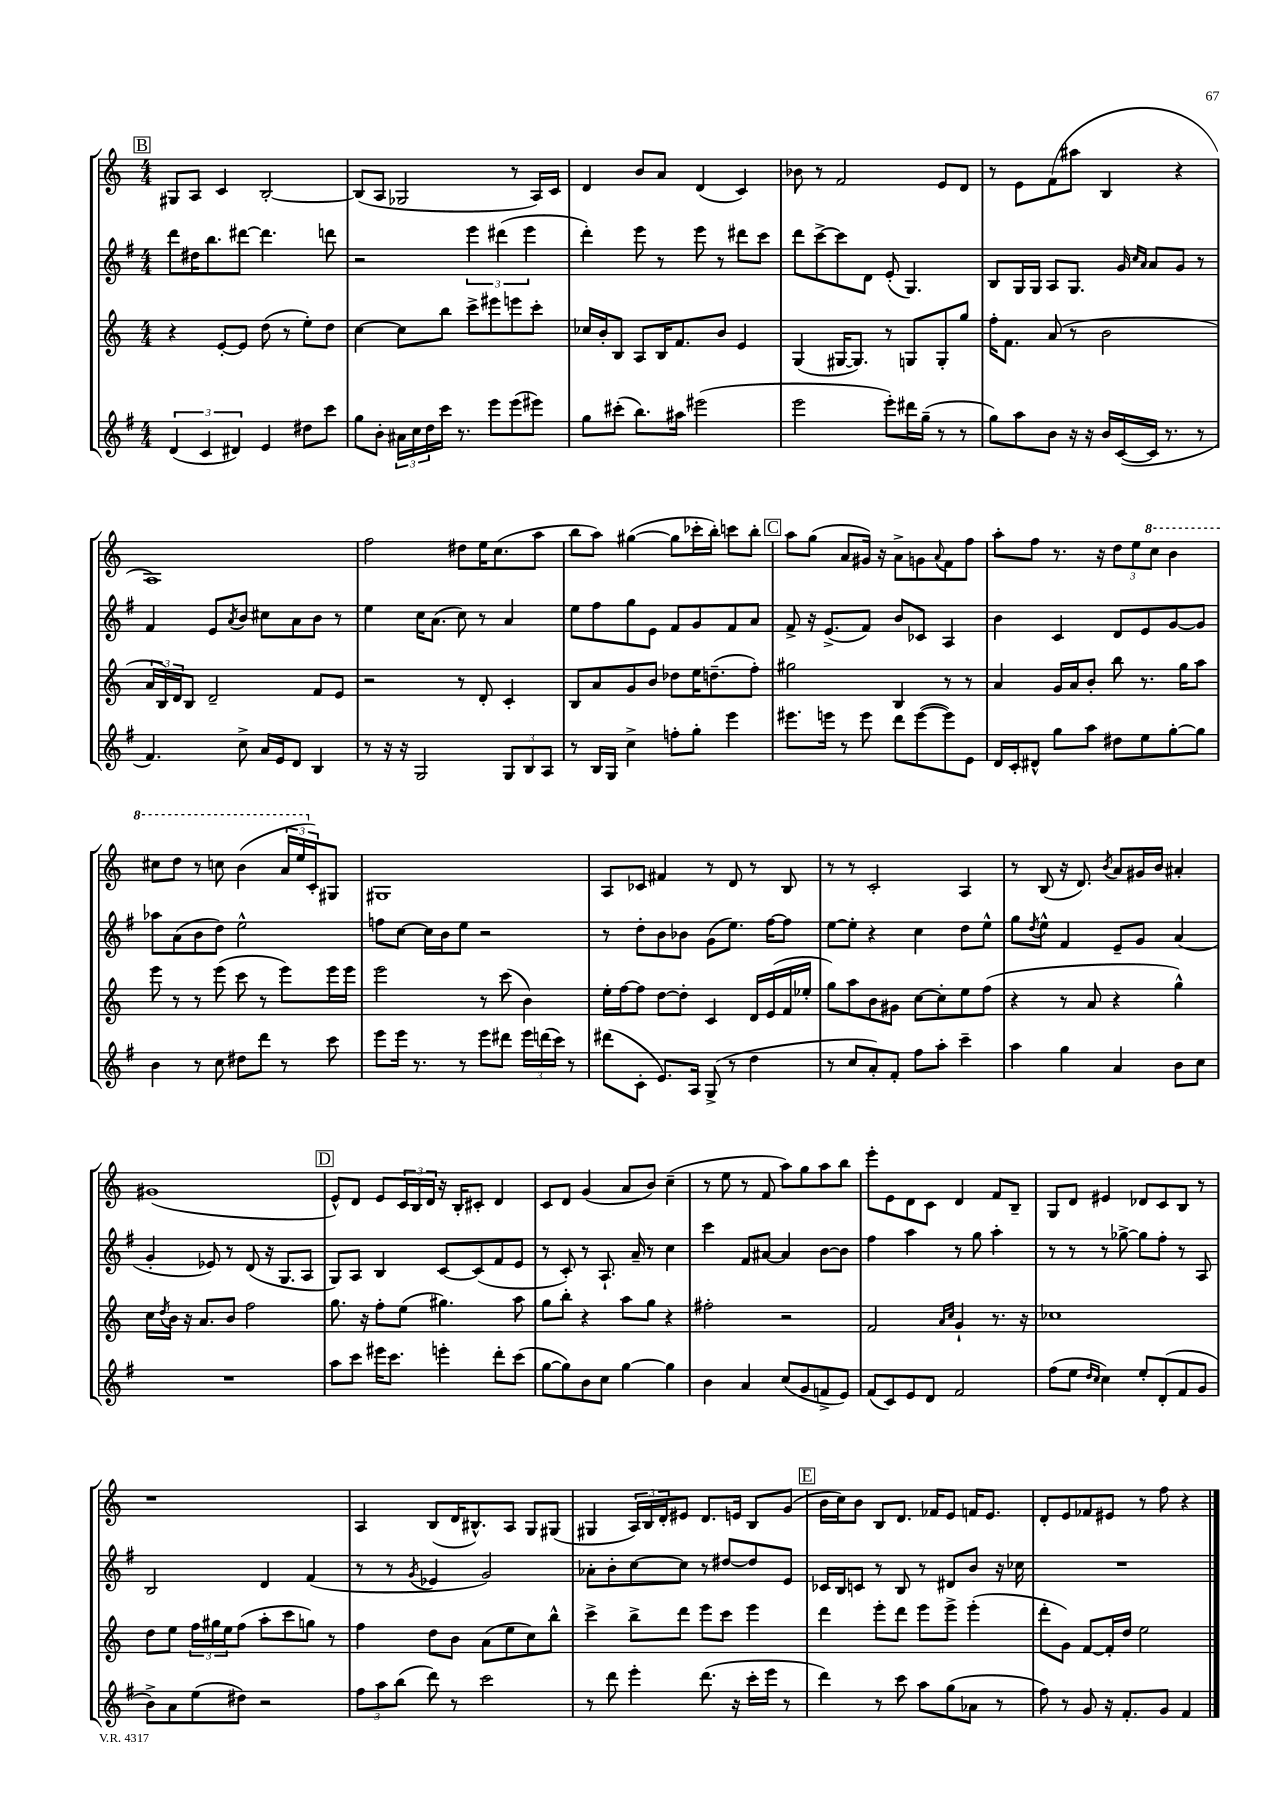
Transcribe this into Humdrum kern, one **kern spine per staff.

**kern	**kern	**kern	**kern
*staff4	*staff3	*staff2	*staff1
*clefG2	*clefG2	*clefG2	*clefG2
*k[f#]	*k[]	*k[f#]	*k[]
*M4/4	*M4/4	*M4/4	*M4/4
(6d	4r	8ddd	8G#
.	.	16dd#	8A
6c	.	.	.
.	.	8.bb	.
.	[8e'	.	4c
6d#)	.	.	.
.	8e]	[8ddd#	.
4e	(8dd	4.ddd#]	[2B'
.	8r	.	.
8dd#	8ee')	.	.
8ccc	8dd	8ddd	.
=	=	=	=
8gg	[4cc	2r	(8B]
8b'	.	.	8A
24a#	8cc]	.	2G-
24cc	.	.	.
24dd	.	.	.
16ccc	8bb	.	.
8.r	.	.	.
.	8ccc^	6eee	.
8eee	8eee#	.	.
.	.	(6ddd#	.
(8eee	8eee	.	8r
.	.	6eee	.
8eee#)	8ccc'	.	16A)
.	.	.	16c
=	=	=	=
8gg	16cc-	4ddd')	4d
.	16b'	.	.
(8ccc#'	8B	.	.
8.bb)	8A	8eee	8b
.	16B	8r	8a
16aa#	8.f	.	.
(2eee#	.	8eee	(4d
.	8b	8r	.
.	4e	8ddd#	4c)
.	.	8ccc	.
=	=	=	=
2eee	(4G	8ddd	8b-
.	.	[8ccc^	8r
.	[16G#	8ccc]	2f
.	8.G#])	.	.
.	.	8d	.
8eee')	8r	(8e'	.
16ddd#	8G	4.G)	.
(16gg~	.	.	.
8r	8G'	.	8e
8r	8gg	.	8d
=	=	=	=
8gg)	16ff'	8B	8r
.	8.f	.	.
8aa	.	16G	8e
.	.	16G	.
8b	(8a	8A	(8f
16r	8r	8.G	8aa#
16r	.	.	.
16b	2b	.	4B
([16c	.	16g	.
.	.	16qqcc	.
.	.	16qqa	.
16c]	.	8a	.
8.r	.	.	.
.	.	8g	4r
8r	.	8r	.
=	=	=	=
4.f#)	24a	4f#	1A)
.	24B)	.	.
.	24d	.	.
.	8B	.	.
.	2d~	8e	.
.	.	8qa	.
8cc^	.	8b	.
16a	.	8cc#	.
16e	.	.	.
8d	.	8a	.
4B	8f	8b	.
.	8e	8r	.
=	=	=	=
8r	2r	4ee	2ff
16r	.	.	.
16r	.	.	.
2G	.	16cc	.
.	.	(8.a	.
.	8r	8cc)	8dd#
.	8d'	8r	16ee
.	.	.	(8.cc
12G	4c'	4a	.
12B	.	.	.
.	.	.	8aa
12A	.	.	.
=	=	=	=
8r	8B	8ee	8bb
16B	8a	8ff#	8aa)
16G	.	.	.
4cc^	8g	8gg	([4gg#
.	8b	8e	.
8ff'	8dd-	8f#	8gg#]
8gg'	16ee	8g	16ccc-'
.	(8.dd~	.	16bb')
4eee	.	8f#	8ccc
.	8ff')	8a	8bb'
=	=	=	=
8.eee#	2gg#	8f#^	8aa
.	.	16r	(8gg
16eee	.	(8.e^	.
8r	.	.	8a
8eee	.	8f#)	16g#)
.	.	.	16r
8ddd	4B	8b	8a^
([8eee	.	8c-	8g
.	.	.	8qqa
8eee])	8r	4A	8f
8e	8r	.	8ff
=	=	=	=
16d	4a	4b	8aa'
16c'	.	.	.
8d#^^	.	.	8ff
8gg	16g	4c	8.r
.	16a	.	.
8aa	8b'	.	.
.	.	.	16r
8dd#	8bb	8d	12dd
.	.	.	12ee
8ee	8.r	8e	.
.	.	.	12ccc
[8gg'	.	[8g	4bb
.	16gg	.	.
8gg]	8aa	8g]	.
=	=	=	=
4b	8eee	8aa-	8ccc#
.	8r	(8a	8ddd
8r	8r	8b	8r
8cc	(8eee	8dd)	8ccc
8dd#	8ccc	2ee^^	(4bb
8ddd	8r	.	.
8r	8eee)	.	24aa
.	.	.	24eee
.	.	.	24c')
8ccc	16eee	.	8G#
.	16eee	.	.
=	=	=	=
8eee	2eee	8ff	1G#
16eee	.	[8cc	.
8.r	.	.	.
.	.	16cc]	.
.	.	16b	.
8r	.	8ee	.
8eee	8r	2r	.
8ddd#	(8ccc	.	.
24eee	4b)	.	.
(24ddd	.	.	.
24ccc)	.	.	.
8r	.	.	.
=	=	=	=
(8ddd#	16ee'	8r	8A
.	[16ff	.	.
8c'	8ff]	8dd'	8c-
8.e)	[8dd	8b	4f#
.	8dd']	8b-	.
16A	.	.	.
(8G^	4c	(8g	8r
8r	.	8.ee)	8d
4dd	16d	.	8r
.	(16e	[16ff#	.
.	16f	8ff#]	8B
.	16ee-'	.	.
=	=	=	=
8r	8gg)	[8ee	8r
8cc	8aa	8ee']	8r
8a')	8b	4r	2c'
8f#'	8g#	.	.
8ff#	[8cc	4cc	.
8aa'	8cc']	.	.
4ccc~	8ee	8dd	4A
.	(8ff	8ee^^	.
=	=	=	=
4aa	4r	8gg	8r
.	.	8qdd	.
.	.	8ee^^	(8B
4gg	8r	4f#	16r
.	.	.	8.d)
.	8a	.	.
.	.	.	8qb
4a	4r	8e~	8a
.	.	8g	16g#
.	.	.	16b
8b	4gg^^)	(4a	4a#'
8cc	.	.	.
=	=	=	=
1r	16cc	4g'	(1g#
.	8qdd	.	.
.	16b	.	.
.	16r	.	.
.	8.a	.	.
.	.	8e-)	.
.	8b	8r	.
.	2ff	(8d	.
.	.	16r	.
.	.	8.G	.
.	.	8A	.
=	=	=	=
8aa	8.gg	8G)	8e^^)
8ccc	.	8A	8d
.	16r	.	.
16eee#	8ff'	4B	8e
8.ccc	.	.	.
.	(8ee	.	24c
.	.	.	24B
.	.	.	24d
4eee'	4.gg#)	[8c	16r
.	.	.	16B'
.	.	(8c]	8c#'
8ddd'	.	8f#	4d
(8ccc	8aa	8e	.
=	=	=	=
[8gg	8gg	8r	8c
8gg])	8bb'	8c')	8d
8b	4r	8r	(4g
8cc	.	8.A`	.
[4gg	8aa	.	8a
.	.	16a~	.
.	8gg	8r	8b)
4gg]	4r	4cc	(4cc~
=	=	=	=
4b	2ff#'	4ccc	8r
.	.	.	8ee
4a	.	8f#	8r
.	.	[8a#	8f
(8cc	2r	4a#]	8aa)
8g	.	.	8gg
8f^	.	[8b	8aa
8e)	.	8b]	8bb
=	=	=	=
(8f#	2f	4ff#	8eee'
8c)	.	.	8e
8e	.	4aa	8d
8d	.	.	8c
.	16qqa	.	.
.	16qqcc	.	.
2f#	4g`	8r	4d
.	.	8gg	.
.	8.r	4aa'	8f
.	.	.	8B~
.	16r	.	.
=	=	=	=
(8ff#	1cc-	8r	8G
8ee	.	8r	8d
16qqdd	.	.	.
16qqcc	.	.	.
4cc)	.	8r	4e#
.	.	[8gg-^	.
8ee'	.	8gg-]	8d-
(8d'	.	8ff#'	8c
8f#	.	8r	8B
8g	.	8A	8r
=	=	=	=
8b^)	8dd	2B	1r
8a	8ee	.	.
(8ee	24ff	.	.
.	24gg#	.	.
.	24ee	.	.
8dd#)	(8ff	.	.
2r	8aa'	4d	.
.	8ccc	.	.
.	8gg)	(4f#	.
.	8r	.	.
=	=	=	=
12ff#	4ff	8r	4A
12aa	.	.	.
.	.	8r	.
(12bb	.	.	.
.	.	8qg	.
8ddd)	8dd	4e-	(8B
8r	8b	.	16d
.	.	.	8.B#^^)
2ccc	(8a	2g)	.
.	8ee	.	8A
.	8cc)	.	8G
.	8bb^^	.	(8G#
=	=	=	=
8r	4ccc^	8a-'	4G#
8ddd	.	8b'	.
4eee'	8bb^	[8cc	24A)
.	.	.	24B
.	.	.	24d'
.	8ddd	8cc]	8e#
(8.ddd	8eee	8r	8.d
.	8ccc	[8dd#	.
16r	.	.	16e
16ccc'	4eee	8dd#]	8B
16eee	.	.	.
8r	.	8e	(8g
=	=	=	=
4ddd)	4ddd	16c-	16b
.	.	16B	16cc)
.	.	8c	8b
8r	8eee'	8r	8B
8ccc	8ddd	8B	8.d
8aa	8eee	8r	.
.	.	.	16f-
(8gg	8eee^	8d#	8e
8a-	(4eee'	8b	16f
.	.	.	8.e
8r	.	16r	.
.	.	16cc-	.
=	=	=	=
8ff#)	8ddd'	1r	8d'
8r	8g)	.	8e
8g	[8f	.	8f-
16r	16f']	.	8e#
8.f#'	16dd	.	.
.	2ee	.	8r
8g	.	.	8ff
4f#	.	.	4r
==	==	==	==
*-	*-	*-	*-
